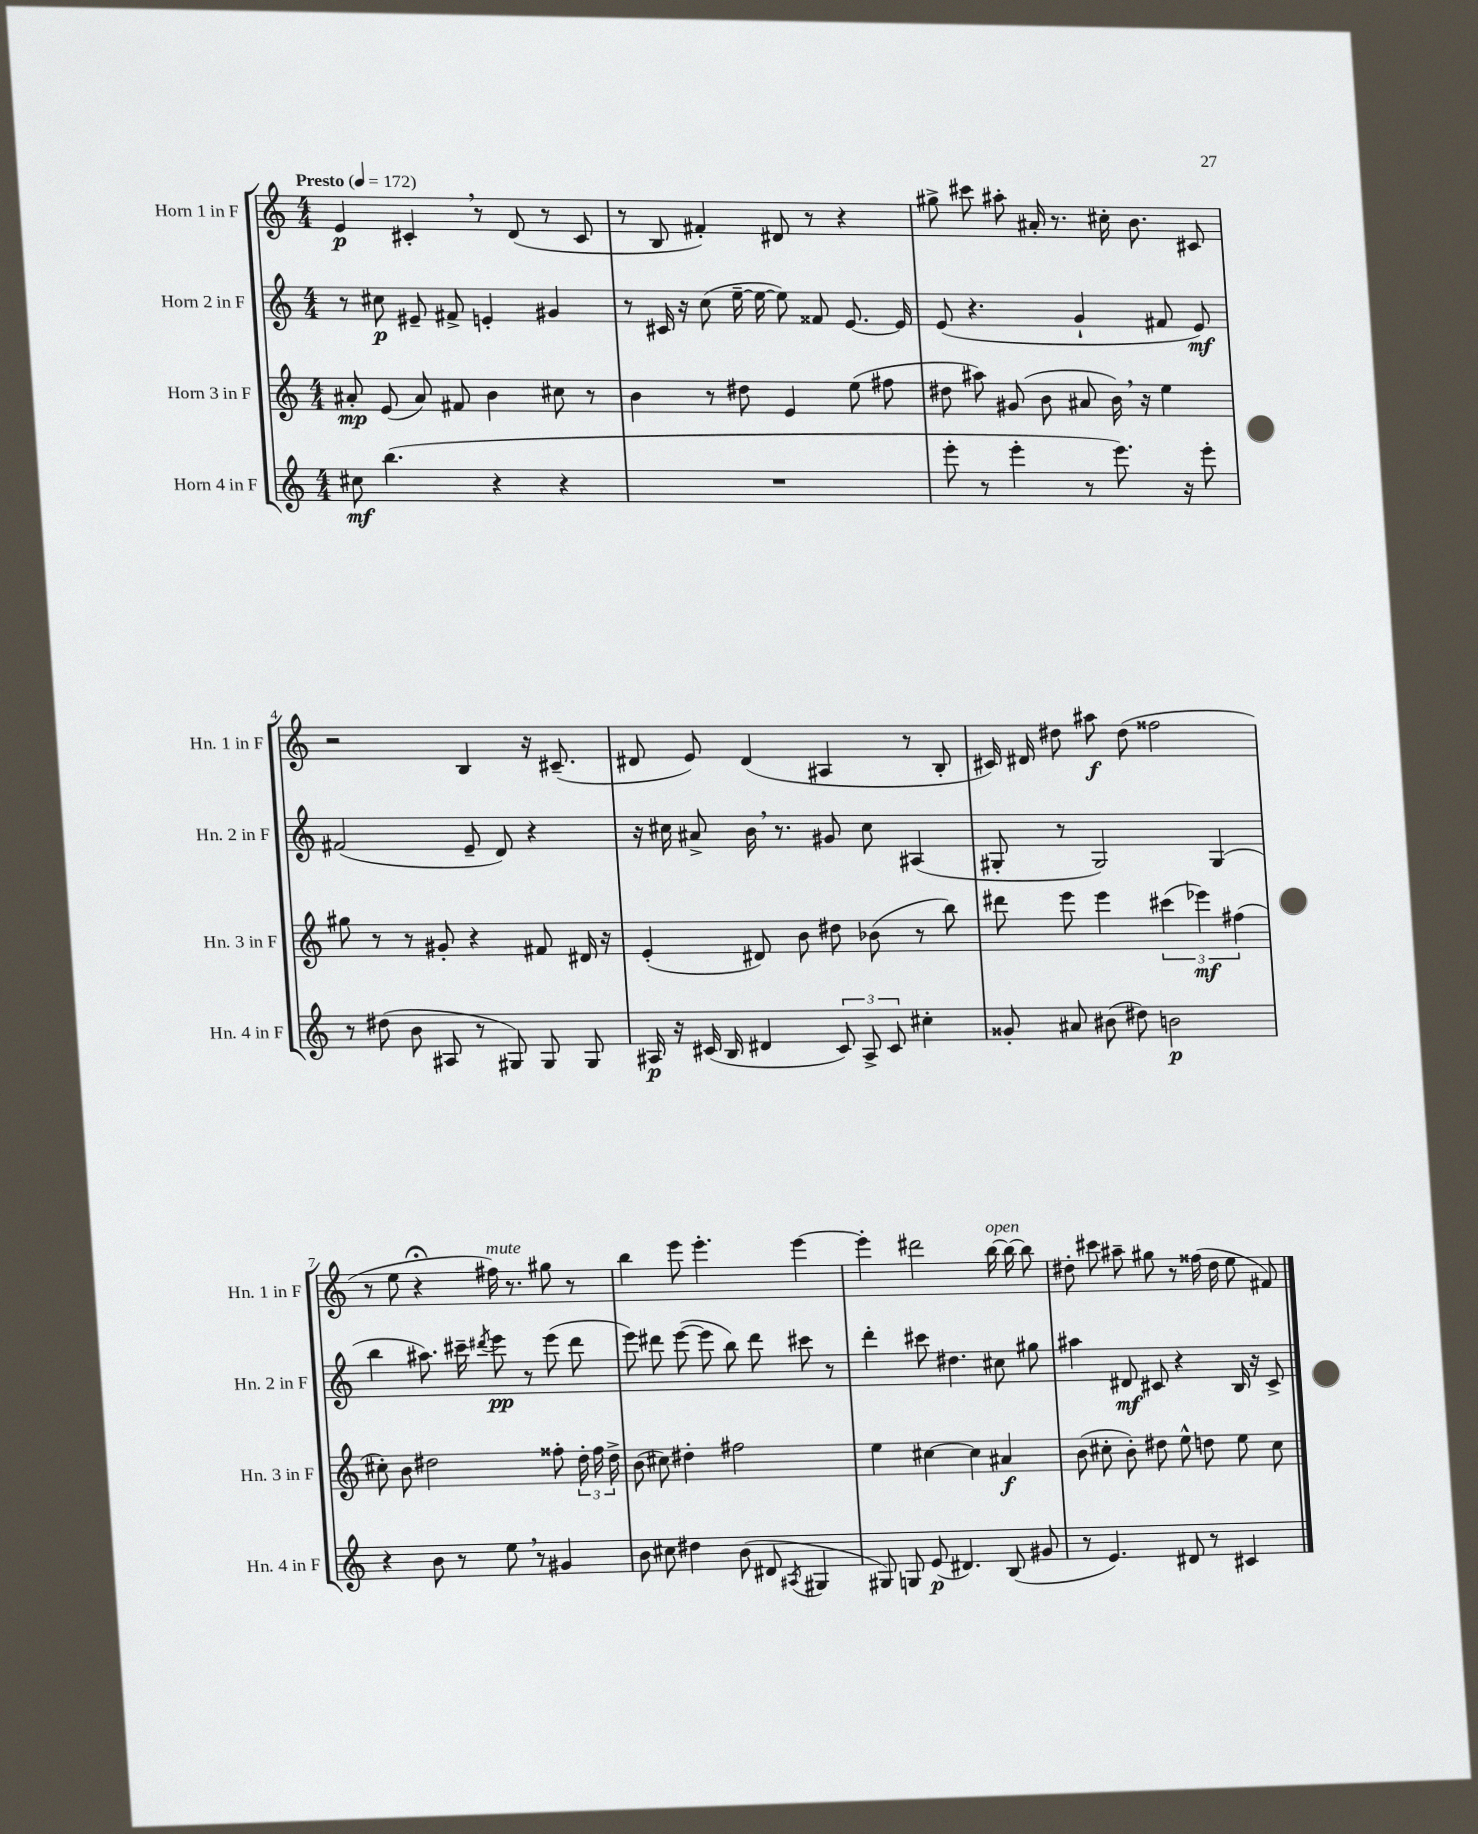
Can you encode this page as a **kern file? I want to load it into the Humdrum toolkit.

**kern	**dynam	**kern	**dynam	**kern	**dynam	**kern	**dynam
*part4	*part4	*part3	*part3	*part2	*part2	*part1	*part1
*staff4	*staff4	*staff3	*staff3	*staff2	*staff2	*staff1	*staff1
*I"Horn 4 in F	*	*I"Horn 3 in F	*	*I"Horn 2 in F	*	*I"Horn 1 in F	*
*I'Hn. 4 in F	*	*I'Hn. 3 in F	*	*I'Hn. 2 in F	*	*I'Hn. 1 in F	*
*clefG2	*	*clefG2	*	*clefG2	*	*clefG2	*
*k[]	*	*k[]	*	*k[]	*	*k[]	*
*M4/4	*	*M4/4	*	*M4/4	*	*M4/4	*
*MM172	*	*MM172	*	*MM172	*	*MM172	*
=1	=1	=1	=1	=1	=1	=1	=1
!	!	!	!	!	!	!LO:TX:a:B:t=Presto	!
8cc#X\	mf	8a#X'/	mp	8r	.	4e/	p
(4.bb\	.	(8e/	.	8cc#X\	p	.	.
.	.	8a#/)	.	8e#X~/	.	4c#X',/	.
.	.	8f#X/	.	8f#X^/	.	.	.
4r	.	4b\	.	4en'/	.	8r	.
.	.	.	.	.	.	(8d/	.
4r	.	8cc#X\	.	4g#X/	.	8r	.
.	.	8r	.	.	.	8c#/	.
=2	=2	=2	=2	=2	=2	=2	=2
1r	.	4b\	.	8r	.	8r	.
.	.	.	.	16c#X/	.	8B/	.
.	.	.	.	16r	.	.	.
.	.	8r	.	(8cc\	.	4f#X'/)	.
.	.	8dd#X\	.	[16ee~\	.	.	.
.	.	.	.	16ee\_	.	.	.
.	.	4e/	.	8ee\])	.	8d#X/	.
.	.	.	.	8f##X/	.	8r	.
.	.	(8ee\	.	[8.e/	.	4r	.
.	.	8ff#X\	.	.	.	.	.
.	.	.	.	16e/]	.	.	.
=3	=3	=3	=3	=3	=3	=3	=3
8eee'\	.	8dd#X\	.	(8e/	.	8gg#X^\	.
8r	.	8aa#X\)	.	4.r	.	8ccc#X\	.
4eee'\	.	(8g#X/	.	.	.	8aa#X'\	.
.	.	8b\	.	.	.	16a#X'/	.
.	.	.	.	.	.	8.r	.
8r	.	8a#X/	.	4g`/	.	.	.
8.eee\)	.	16b,\)	.	.	.	16cc#X'\	.
.	.	16r	.	.	.	8.b\	.
.	.	4ee\	.	8f#X/	.	.	.
16r	.	.	.	.	.	.	.
8eee'\	.	.	.	8e/)	mf	8c#X/	.
!!LO:LB:g=z
=4	=4	=4	=4	=4	=4	=4	=4
8r	.	8gg#X\	.	(2f#X/	.	2r	.
(8dd#X\	.	8r	.	.	.	.	.
8b\	.	8r	.	.	.	.	.
8A#X/	.	8g#X'/	.	.	.	.	.
8r	.	4r	.	8e~/	.	4B/	.
8G#X/)	.	.	.	8d/)	.	.	.
8G#/	.	8f#X/	.	4r	.	16r	.
.	.	.	.	.	.	(8.c#X~/	.
8G#/	.	16d#X/	.	.	.	.	.
.	.	16r	.	.	.	.	.
=5	=5	=5	=5	=5	=5	=5	=5
16A#X/	p	(4e'/	.	16r	.	8d#X/	.
16r	.	.	.	16cc#X\	.	.	.
(16c#X/	.	.	.	8a#X^/	.	8e/)	.
16B/	.	.	.	.	.	.	.
4d#X/	.	8d#X/)	.	16b,\	.	(4d#/	.
.	.	.	.	8.r	.	.	.
.	.	8b\	.	.	.	.	.
12c#/)	.	8dd#X\	.	8g#X/	.	4A#X/	.
12A#^/	.	.	.	.	.	.	.
.	.	(8b-X\	.	8cc#\	.	.	.
12c#/	.	.	.	.	.	.	.
4cc#X'\	.	8r	.	(4A#X/	.	8r	.
.	.	8bb\)	.	.	.	8B'/	.
=6	=6	=6	=6	=6	=6	=6	=6
8g##X'/	.	8ddd#X\	.	8G#X'/	.	16c#X/)	.
.	.	.	.	.	.	16d#X/	.
8a#X/	.	8eee\	.	8r	.	8dd#X\	.
(8b#X\	.	4eee\	.	2G#/)	.	8aa#X\	f
8dd#X\)	.	.	.	.	.	(8dd#\	.
2bn\	p	(6ccc#X\	.	.	.	2ff##X\	.
.	.	6eee-X\)	mf	.	.	.	.
.	.	.	.	(4G#/	.	.	.
.	.	(6ff#X\	.	.	.	.	.
!!LO:LB:g=z
=7	=7	=7	=7	=7	=7	=7	=7
4r	.	8cc#X'\)	.	4bb\	.	8r	.
.	.	8b\	.	.	.	8ee\	.
8b\	.	2dd#X\	.	8.aa#X\)	.	4r;<	.
8r	.	.	.	.	.	.	.
.	.	.	.	16ccc#X~\	.	.	.
.	.	.	.	8qddd#X/	.	.	.
!	!	!	!	!	!	!LO:TX:a:i:t=mute	!
8ee,\	.	.	.	8eee\	pp	16ff#X\)	.
.	.	.	.	.	.	8.r	.
8r	.	.	.	8r	.	.	.
4g#X/	.	8ff##X'\	.	(8eee\	.	8gg#X\	.
.	.	24dd#'\	.	8ddd#\	.	8r	.
.	.	24ff##\	.	.	.	.	.
.	.	24dd#^\	.	.	.	.	.
=8	=8	=8	=8	=8	=8	=8	=8
8b\	.	(8b\	.	8eee\)	.	4bb\	.
8cc#X\	.	8cc#X\)	.	8ddd#X\	.	.	.
4dd#X\	.	4dd#X'\	.	([8eee\	.	8eee\	.
.	.	.	.	8eee\]	.	4.eee'\	.
(8b\	.	2ff#X\	.	8bb\)	.	.	.
8d#X/	.	.	.	8ddd#\	.	.	.
8qA#X/	.	.	.	.	.	.	.
4G#X/	.	.	.	8ccc#X\	.	[4eee\	.
.	.	.	.	8r	.	.	.
=9	=9	=9	=9	=9	=9	=9	=9
8G#X/)	.	4ee\	.	4ddd'\	.	4eee'\]	.
8Gn/	.	.	.	.	.	.	.
(8e/	p	[4cc#X\	.	8ccc#X\	.	2ddd#X\	.
4.d#X/)	.	.	.	4.dd#X\	.	.	.
.	.	4cc#\]	.	.	.	.	.
!	!	!	!	!	!	!LO:TX:a:i:t=open	!
(8B/	.	4a#X/	f	8cc#X\	.	[16bb\	.
.	.	.	.	.	.	16bb\_	.
8g#X/	.	.	.	8gg#X\	.	8bb\]	.
=10	=10	=10	=10	=10	=10	=10	=10
8r	.	(8b\	.	4aa#X\	.	8dd#X'\	.
4.e/)	.	8cc#X'\	.	.	.	8ccc#X\	.
.	.	8b'\)	.	8d#X/	mf	8aa#X~\	.
.	.	8dd#X\	.	8c#X/	.	8gg#X\	.
8d#X/	.	8ee^^\	.	4r	.	8r	.
8r	.	8ddn\	.	.	.	(16ff##X\	.
.	.	.	.	.	.	16dd#\	.
4c#X/	.	8ee\	.	16B/	.	8ee\	.
.	.	.	.	16r	.	.	.
.	.	8cc#\	.	8c#^/	.	8f#X/)	.
==	==	==	==	==	==	==	==
*-	*-	*-	*-	*-	*-	*-	*-
